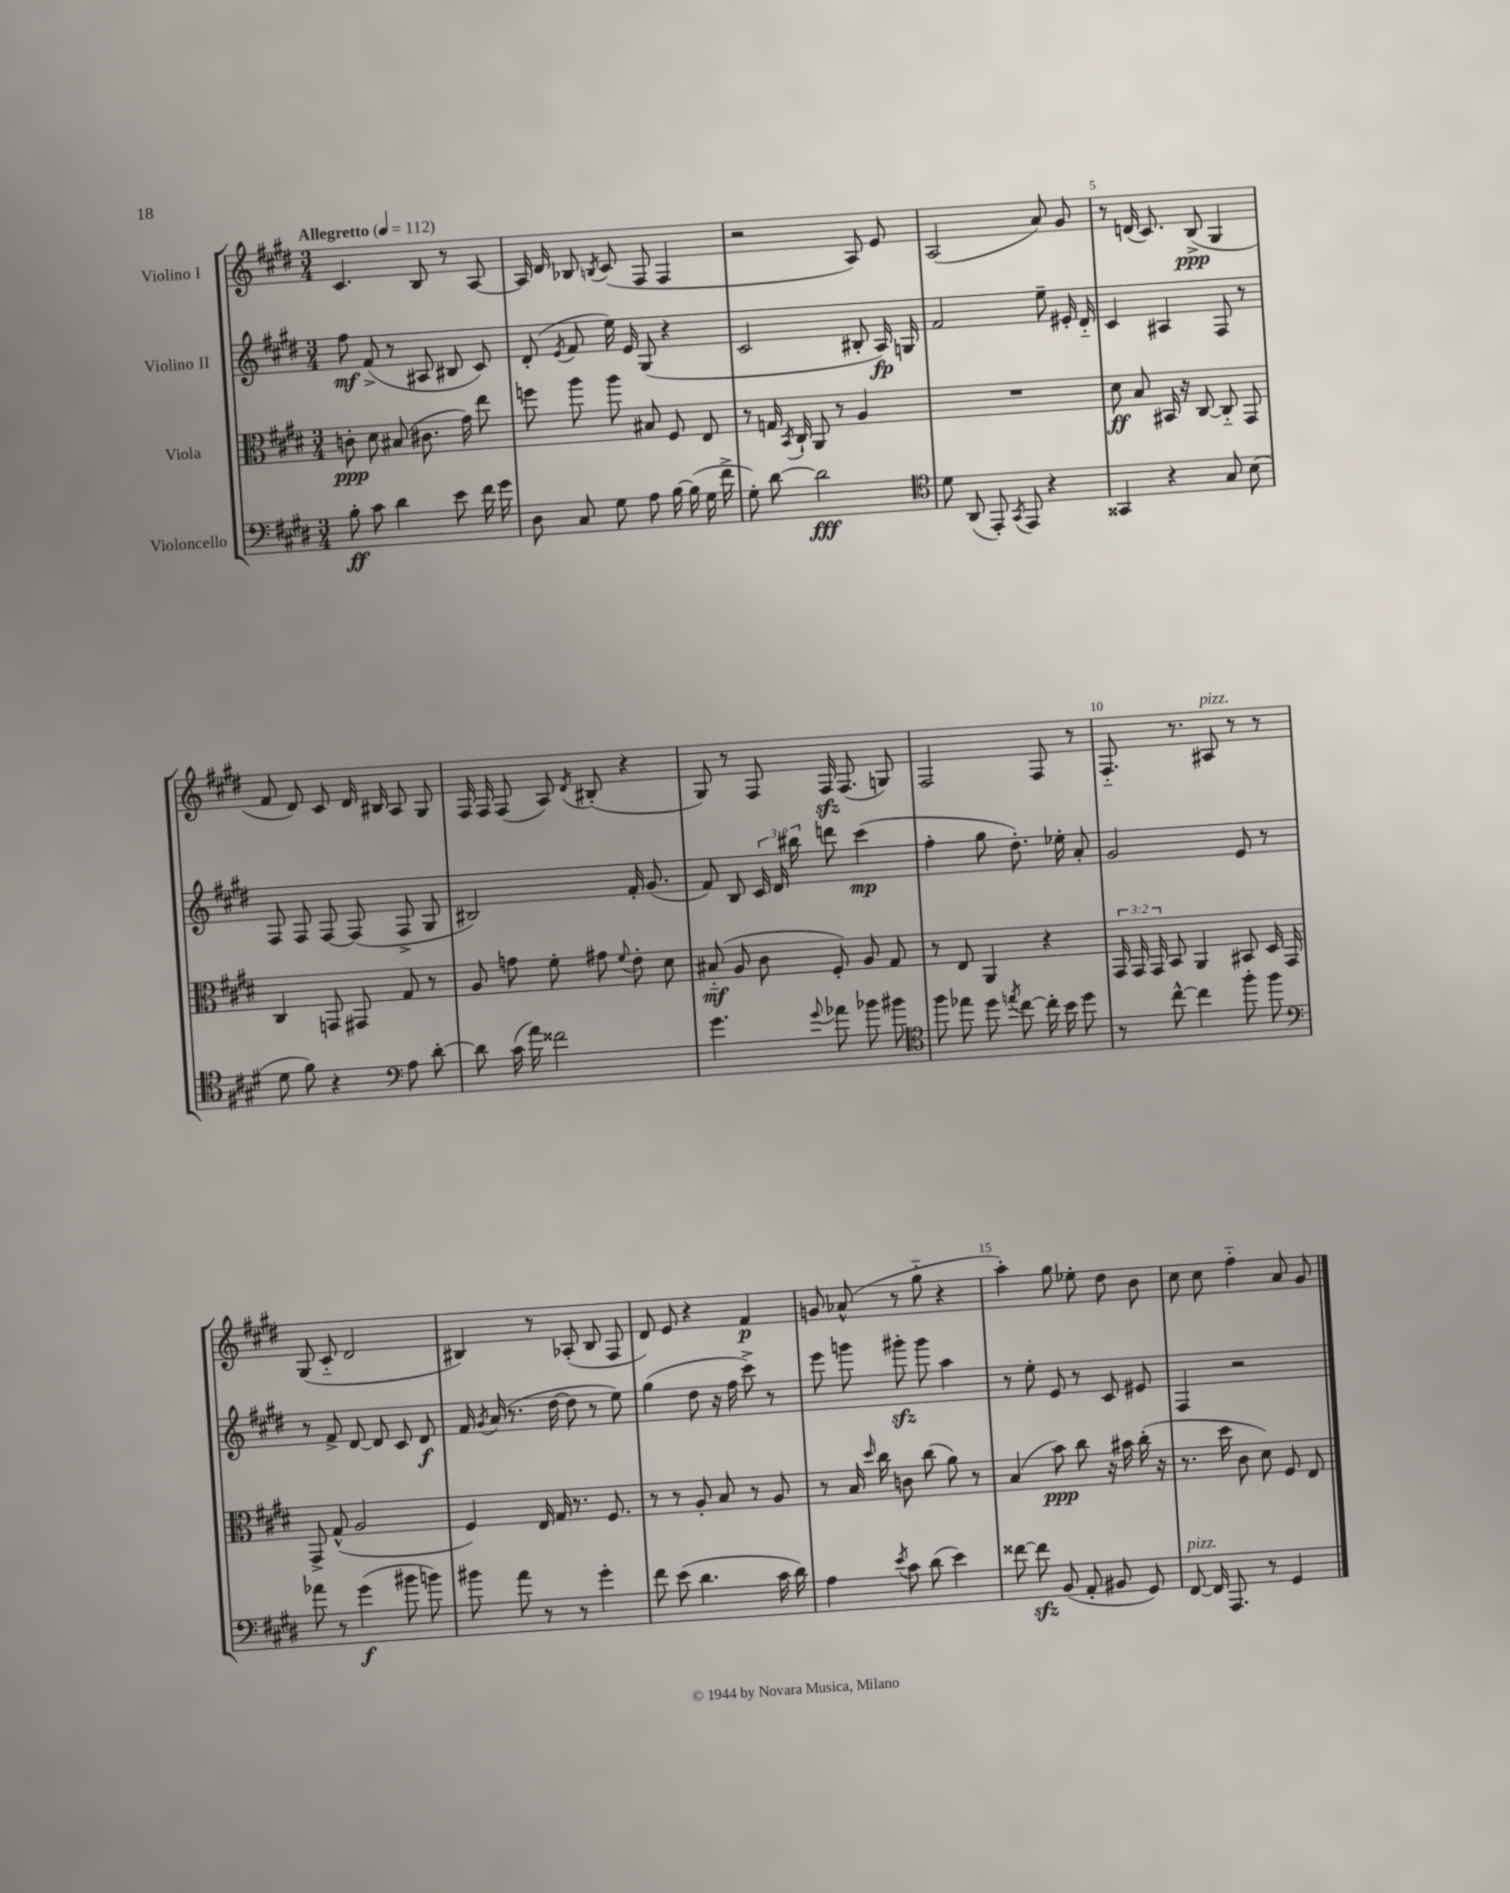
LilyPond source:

<<
\new StaffGroup <<
\new Staff = "s0" \with { instrumentName = "Violino I" } {
    \clef treble \key e \major \numericTimeSignature \time 3/4 \tempo "Allegretto" 4 = 112
    \autoBeamOff cis'4. b8 r8 a8~ |
    a16 dis'16 bes8 \acciaccatura { b8 } cis'8( fis8 fis4 |
    r2 a8) e'8 |
    a2( a'8) gis'8 |
    r8 d'16( cis'8.) b8->\ppp( gis4 |
    fis'8 dis'8) cis'8 dis'16 bis16 a8 gis8 |
    fis16 fis16 fis8( a8) \acciaccatura { dis'8 } bis8-.( r4 |
    gis8) r8 fis8 fis16\sfz fis8.( g8) |
    fis2 fis8 r8 |
    fis8.-_ r8. ais8^\markup { \italic "pizz." } r8 r8 |
    gis8( cis'8-_ dis'2 |
    bis4) r8 aes8-.( bis8 fis8 |
    dis'8) e'8 r4 fis'4\p |
    g'8 aes'8-^( r8 gis''8-_ r4 |
    a''4-.) gis''8 ees''8-. dis''8 b'8 |
    cis''8 cis''8 fis''4-_ a'8 gis'8 \bar "|." |
}
\new Staff = "s1" \with { instrumentName = "Violino II" } {
    \clef treble \key e \major \numericTimeSignature \time 3/4 \override Staff.TupletNumber.text = #tuplet-number::calc-fraction-text
    \autoBeamOff fis''8\mf fis'8->( r8 ais8 bis8 cis'8) |
    dis'8-.( \acciaccatura { e'8 } fis'8 e''16) e'16 gis8( r4 |
    cis'2 bis8-. a16\fp) g16 |
    fis'2 e''8-- eis'16-. dis'16-_ |
    cis'4 ais4 fis8 r8 |
    fis8 fis8 fis8~ fis8( fis8-> gis8 |
    bis2) fis'16-. gis'8.( |
    fis'8) b8 \tuplet 3/2 { cis'16 dis'16 bis''16 } d'''8 cis'''4\mp( |
    fis''4-. gis''8 dis''8.-.) ees''16-. a'8-. |
    gis'2 e'8 r8 |
    r8 fis'8-> dis'8~ dis'8 cis'8 dis'8\f |
    fis'16 \acciaccatura { gis'8 } a'16( r8. dis''16~ dis''8 r8 e''8) |
    gis''4( dis''8 r16 fis''16 cis'''8->) r8 |
    e'''8 g'''8 gis'''8-.\sfz gis'''8 a''4 |
    r8 e''8-. e'8 r8 cis'8 eis'8 |
    fis4 r2 \bar "|." |
}
\new Staff = "s2" \with { instrumentName = "Viola" } {
    \clef alto \key e \major \numericTimeSignature \time 3/4 \override Staff.TupletNumber.text = #tuplet-number::calc-fraction-text
    \autoBeamOff c'8-.\ppp dis'8 bis8( cis'8. gis'16) e''8 |
    f''8 a''8 a''8 bis8 fis8 e8 |
    r8 g16 \acciaccatura { b,8 } cis16-! a,8 r8 a4 |
    R2. |
    dis'8\ff b8 bis,16 r16 cis8~ cis8-_ gis,8 |
    cis4 g,8 gis,8 gis8 r8 |
    a8 g'8 fis'8-. gis'8 \appoggiatura { fis'8 } e'8-. dis'8 |
    bis8-_\mf( a8 cis'8 fis8-.) a8 gis8 |
    r8 e8 a,4 r4 |
    \tuplet 3/2 { gis,16 gis,16 gis,16 } b,8 a,4 bis,8 dis16 gis,16 |
    gis,8-> gis8-^( a2 |
    fis4) e16 gis16 r8. fis8. |
    r8 r8 a8-. b8 r8 a8 |
    r8 b16 \grace { dis''16 } cis''16 c'8 cis''8( a'8) r8 |
    b4( b'8\ppp) cis''8 r16 bis'16 cis''16-.( r16 |
    r8. dis''16 cis'8 dis'8) fis8 e8 \bar "|." |
}
\new Staff = "s3" \with { instrumentName = "Violoncello" } {
    \clef bass \key e \major \numericTimeSignature \time 3/4
    \autoBeamOff b8-.\ff cis'8 dis'4 e'8 fis'16 gis'16 |
    dis8 cis8 gis8 a8 b16~ b16( gis16 fis'16-> |
    gis8-.) dis'8~ dis'2\fff |
    \clef tenor dis'8 a,8( e,8-.) \acciaccatura { gis,8 } e,8 r4 |
    gisis,4 r4 gis8 b8( |
    dis'8 fis'8) r4 \clef bass a8 dis'8~-. |
    dis'8 cis'16( a'16) fisis'2 |
    gis'4. \appoggiatura { gis'8 } aes'8 bes'8 bis'8 |
    \clef tenor fis''8 ees''8 dis''8 \acciaccatura { e''8 } cis''8~ cis''16-. b'16 dis''8 |
    r8 cis''8~-^ cis''4 fis''8-. fis''8 |
    \clef bass aes'8 r8 gis'4\f( bis'8 b'8) |
    bis'8 a'8 r8 r8 gis'4-. |
    fis'8 e'8( dis'4. cis'16 dis'16) |
    a4 \acciaccatura { e'8 } cis'8 dis'8( e'4) |
    fisis'8~ fisis'8\sfz b,8( a,8-. bis,8 gis,8) |
    fis,8~^\markup { \italic "pizz." } fis,16 a,,8. r8 gis,4 \bar "|." |
}
>>
>>
\layout { \context { \Score \override BarNumber.break-visibility = ##(#f #t #t) barNumberVisibility = #(every-nth-bar-number-visible 5) } }
